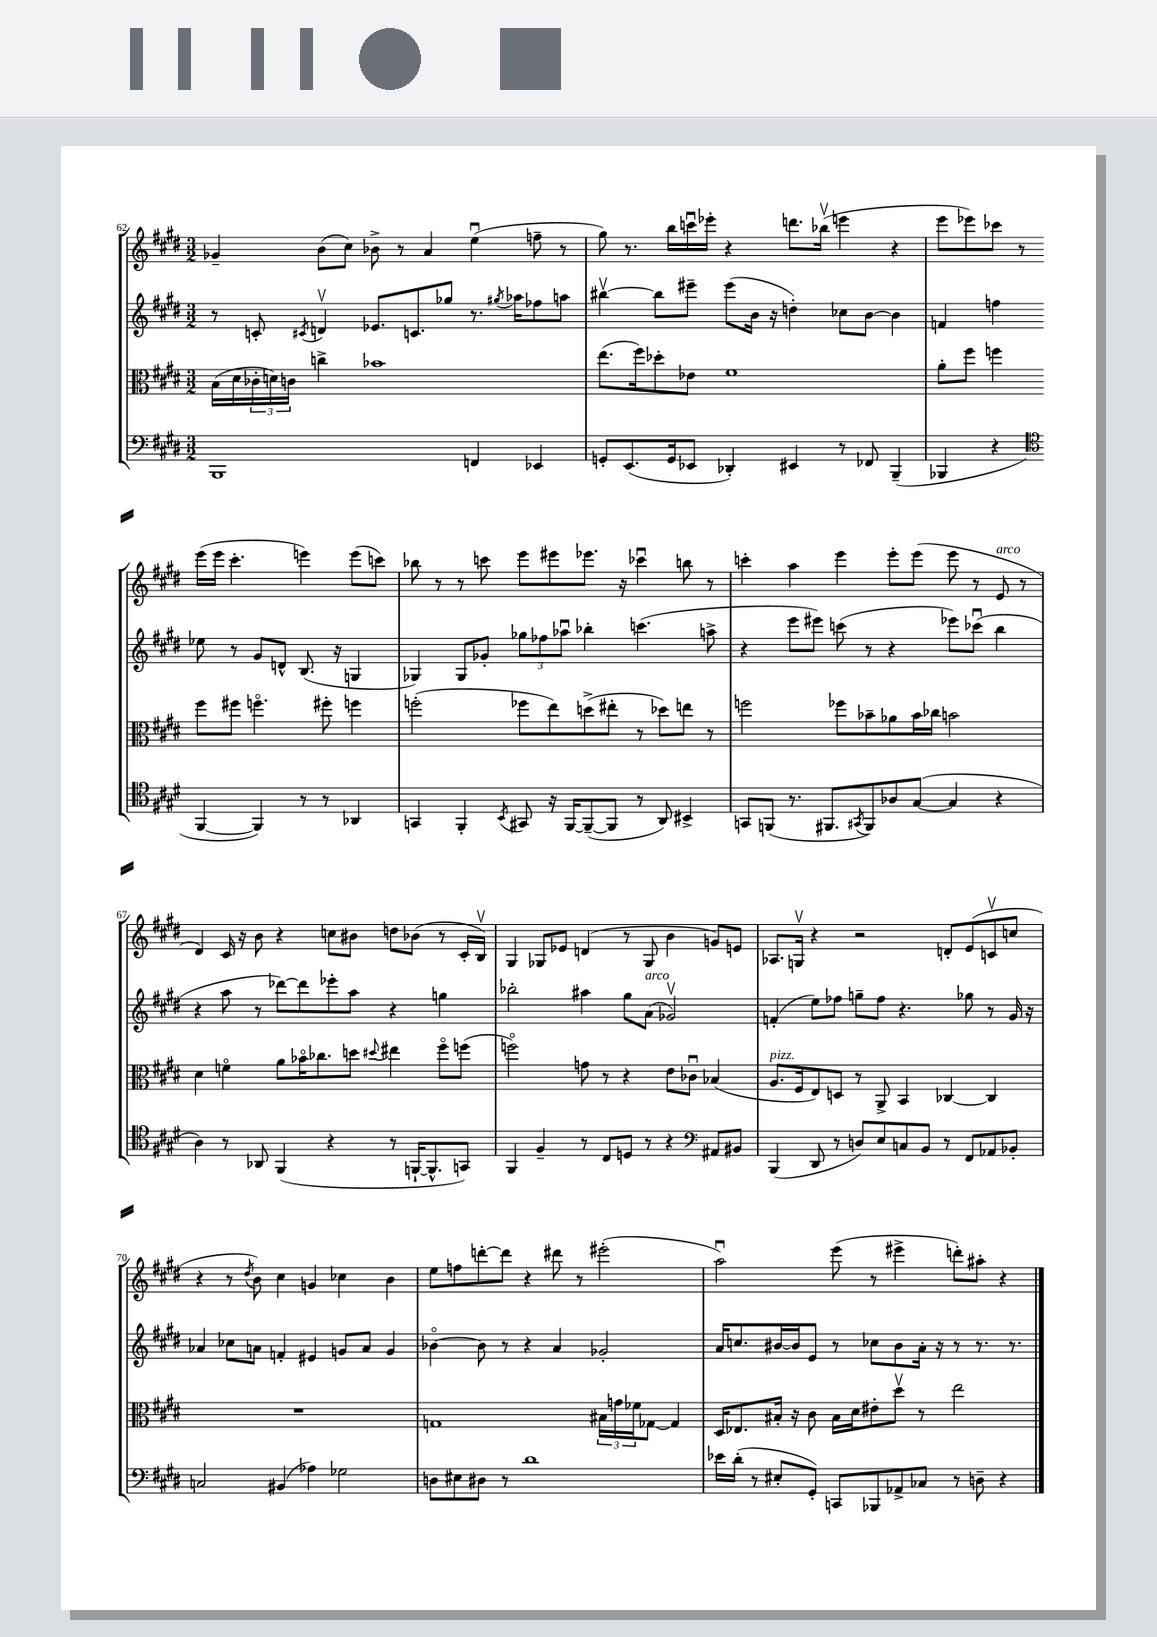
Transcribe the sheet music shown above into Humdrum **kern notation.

**kern	**kern	**kern	**kern
*staff4	*staff3	*staff2	*staff1
*clefF4	*clefC3	*clefG2	*clefG2
*k[f#c#g#d#]	*k[f#c#g#d#]	*k[f#c#g#d#]	*k[f#c#g#d#]
*M3/2	*M3/2	*M3/2	*M3/2
1BBB	(16B	8r	4g-~
.	16d#	.	.
.	24c-'	8c'	.
.	24d)	.	.
.	24c	.	.
.	.	8qc#	.
.	4cc^	4dv	(8b
.	.	.	8cc#)
.	1b-	8.e-	8b-^
.	.	.	8r
.	.	8.c	.
.	.	.	4a
.	.	8gg-	.
4FF	.	8.r	(4eeu
.	.	8qgg#	.
.	.	16aa-	.
4EE-	.	8ff-	8ff~
.	.	8aa	8r
=	=	=	=
8GG'	(8.ee	[4bb#v	8gg#)
(8.EE	.	.	8.r
.	16ff#)	.	.
.	8dd-'	8bb#]	.
16GG	.	.	16bb
8EE-	8e-	8eee#~	16cccu
.	.	.	16eee-'
4DD-')	1f#	(8eee#	4r
.	.	16b	.
.	.	16r	.
4EE#	.	4dd')	8.ddd
.	.	.	(16bb-v
8r	.	8cc-	4eee
8FF-	.	[8b	.
(4BBB~	.	4b]	4r
=	=	=	=
4BBB-	8a'	4f	8eee
.	8ff#	.	8eee-)
4r	4ff	4ff	8ccc-
.	.	.	8r
*clefC4	*	*	*
[4FF#	8ff	8ee-	(16eee-
.	.	.	16eee-
.	8ff#	8r	4.ccc-'
4FF#])	4.ffo	8g#	.
.	.	8d^^	.
8r	.	(8.B	4eee)
8r	8ff#'	.	.
.	.	16r	.
4AA-	4ff	4G	(8eee
.	.	.	8ccc)
=	=	=	=
4GG	(2ff'	4G-)	8bb-
.	.	.	8r
4FF#'	.	8G-	8r
.	.	8g-'	8ccc
8qBB	.	.	.
8GG#	8ff-	12gg-	8eee
.	.	12ff-	.
16r	8ee)	.	8eee#
.	.	12aa-u	.
[16FF#	.	.	.
(8FF#~_	(8dd^	4bb-'	8.eee-
8FF#]	8ee#'	.	.
.	.	.	16r
8r	8r	(4.ccc	4ccc-u
8AA)	8dd-)	.	.
4BB#^	8ee	.	8bb
.	8r	8aa^	8r
=	=	=	=
8GG	2ff	4r	4ccc'
(8FF	.	.	.
8.r	.	8eee	4aa
.	.	8eee#)	.
8.FF#	.	.	.
.	8ff-	(8ccc	4eee
8qGG#	.	.	.
8FF#)	8b-~	8r	.
8A-	8a-	4r	8eee'
([8G#	16b-	.	(8eee
.	16cc-	.	.
4G#]	2b	8eee-)	8eee
.	.	(8ccc-u	8r
4r	.	4bb	8e
.	.	.	8r
=	=	=	=
4A)	4d#	4r	4d#)
8r	4fo	8aa	16c#
.	.	.	16r
8AA-	.	8r	8b
(4FF#	8a	[8ddd-)	4r
.	16b-o	8ddd-]	.
.	8.cc-	.	.
4r	.	8eee-'	8cc
.	8dd	8aa	8b#
.	8qqdd#	.	.
8r	4ee#	4r	8dd
[16FF`	.	.	(8b-
8.FF^^]	.	.	.
.	8ff#o	4gg	8r
8GG)	(8ff	.	16c#'
.	.	.	16Bv)
=	=	=	=
4FF#	2ffo)	2bb-'	4G#
4F#~	.	.	8G-
.	.	.	8e-
8r	8g	4aa#	(4d
8C#	8r	.	.
8D	4r	8gg#	8r
8r	.	(8a	8G-
4r	8e	2g-v)	4b
.	8c-u	.	.
*clefF4	*	*	*
8AA#	(4B-	.	8g)
8BB#	.	.	8e
=	=	=	=
(4BBB	8.A	(4f'	8.A-
.	16F#	.	16Gv
8DD#	8E)	8ee)	4r
8r	8D	8ff-	.
8D)	8r	8gg~	2r
8E	8AA^	8ff-	.
8C	4BB	4.r	.
8BB	.	.	.
8r	[4C-	.	8d'
8FF#	.	8gg-	(8e
8AA-	4C-]	8r	8cv
8BB-'	.	16g#	8cc
.	.	16r	.
=	=	=	=
2C	1.r	4a-	4r
.	.	8cc-	8r
.	.	.	8qdd#
.	.	8a	8b)
(4BB#	.	4f'	4cc#
4A-)	.	4e#	4g
2G-	.	8g	4cc-
.	.	8a	.
.	.	4g	4b
=	=	=	=
8D	1G	[4b-o	8ee
8E#	.	.	8ff
8D#	.	8b-]	[8ddd'
8r	.	8r	8ddd]
1d#	.	4r	4r
.	.	4a	8ddd#
.	.	.	8r
.	24B#	2g-'	(2eee#'
.	24g	.	.
.	24f-	.	.
.	[8G-	.	.
.	4G-]	.	.
=	=	=	=
16e-	16D#	16a	2aau)
(16d#'	8.E-	8.cc	.
8r	.	.	.
8E#'	16B#'	[16b#	.
.	16r	16b#]	.
8GG#')	8c#	8e	.
8CC	16B#	8r	(8eee
.	16d#	.	.
8BBB-	8e#'	8cc-	8r
8AA-^	8dd#v	8b#	4eee#^
8C-	8r	16a'	.
.	.	16r	.
8r	2ee	8r	8ddd')
8D~	.	8.r	8aa#'
4r	.	.	4r
.	.	8.r	.
==	==	==	==
*-	*-	*-	*-
